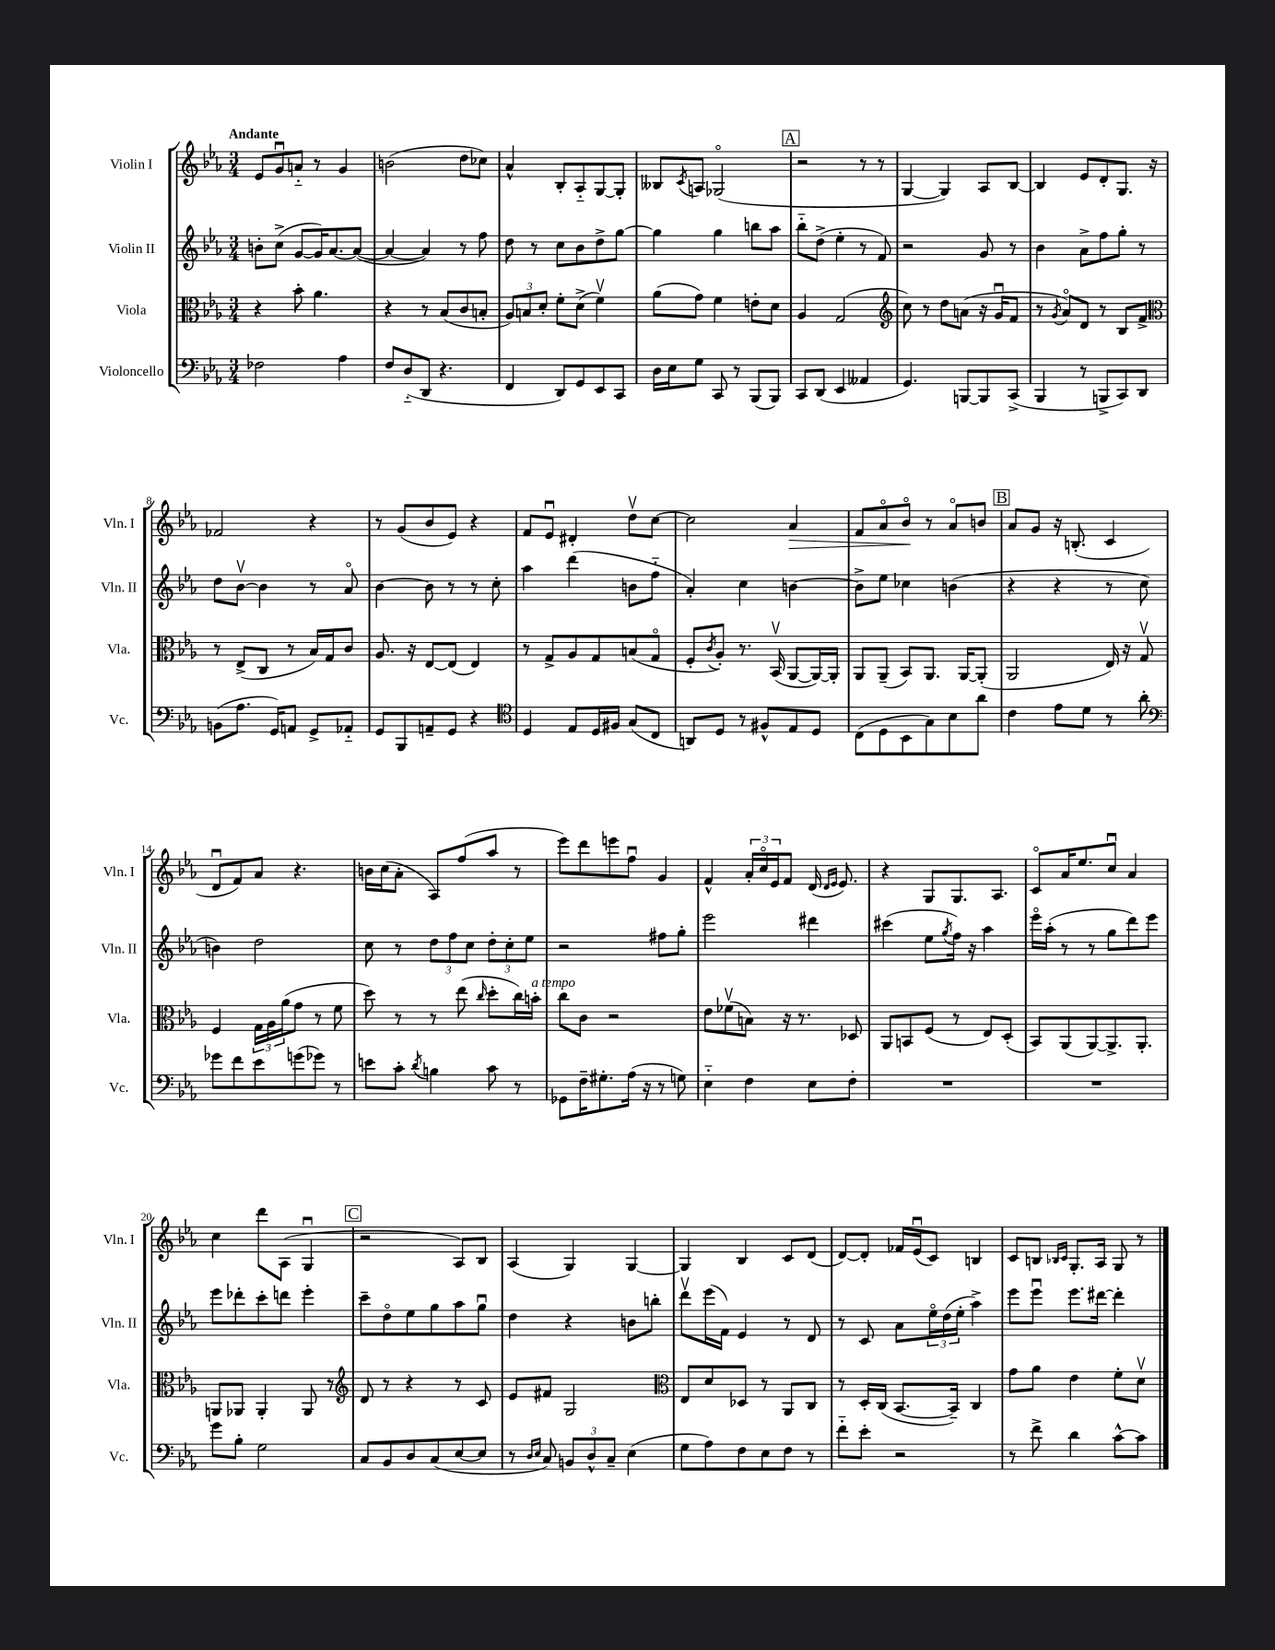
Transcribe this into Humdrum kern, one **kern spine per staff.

**kern	**kern	**kern	**kern
*staff4	*staff3	*staff2	*staff1
*clefF4	*clefC3	*clefG2	*clefG2
*k[b-e-a-]	*k[b-e-a-]	*k[b-e-a-]	*k[b-e-a-]
*M3/4	*M3/4	*M3/4	*M3/4
2F-	4r	8b'	8e-
.	.	(8cc^	8gu
.	8b-'	[8g	8a'~
.	4.a-	16g])	8r
.	.	[8.a-	.
4A-	.	.	4g
.	.	(8a-_	.
=	=	=	=
8F	4r	4a-_	(2b
(8D'~	.	.	.
8DD	8r	4a-])	.
4.r	(8B-	.	.
.	8c	8r	8dd
.	8B'	8ff	8cc-)
=	=	=	=
4FF	12A-)	8dd	4a-^^
.	12B	.	.
.	.	8r	.
.	12d'	.	.
8DD)	8f'	8cc	8B-'
8GG	(8d^	8b-	8A-'~
8EE-	4fv)	8dd^	[8G
8CC	.	[8gg	8G']
=	=	=	=
16D	(8a-	4gg]	8B--
16E-	.	.	.
.	.	.	8qc
8G	8g)	.	8A
8CC	4f	4gg	(2G-o
8r	.	.	.
(8BBB-	8e'	8bb	.
8BBB-)	8d	8aa-	.
=	=	=	=
8CC	4A-	8bb-'~	2r
(8DD	.	(8dd^	.
4EE-	(2G	4ee-'	.
4AA--	.	8r	8r
.	.	8f)	8r
=	=	=	=
*	*clefG2	*	*
4.GG)	8cc)	2r	[4G
.	8r	.	.
.	8dd	.	4G])
[8BBB	(8a	.	.
8BBB]	16r	8g	8A-
.	16gu	.	.
(8CC^	8f	8r	[8B-
=	=	=	=
4BBB-	8r	4b-	4B-]
.	8qg	.	.
.	8a-o)	.	.
8r	8d	8a-^	8e-
8BBB^	8r	8ff	8d'
8CC)	8B-	8gg'	8.G
8DD	8f^	8r	.
.	.	.	16r
=	=	=	=
*	*clefC3	*	*
(8BB	8r	8dd	2f-
8.A-	(8E-^	[8b-v	.
.	8C	4b-]	.
16GG)	.	.	.
8AA	8r	.	.
8GG^	16B-)	8r	4r
.	16G	.	.
8AA-'~	8c	8a-o	.
=	=	=	=
8GG	8.A-	[4b-	8r
8BBB-	.	.	(8g
.	16r	.	.
8AA~	[8E-	8b-]	8b-
8GG	(8E-]	8r	8e-)
4r	4E-)	8r	4r
.	.	8cc'	.
=	=	=	=
*clefC4	*	*	*
4D	8r	4aa-	8f
.	8G^	.	8e-u
8E-	8A-	(4ddd	4d#'
16D	8G	.	.
16F#	.	.	.
(8G	(8B	8b	8ddv
8C	8Go	8ff'~	[8cc
=	=	=	=
8AA)	8F'	4a-')	2cc]
.	8qc	.	.
8D	8A-')	.	.
8r	8.r	4cc	.
8F#^^	.	.	.
.	(16BB-v	.	.
8E-	[8AA-	[4b	4a-
8D	16AA-_)	.	.
.	16AA-']	.	.
=	=	=	=
(8C	8AA-	8b^]	8f
8D	(8AA-~	8ee-	8a-o
8BB-	8BB-)	4cc-	8b-o
8G)	8.AA-	.	8r
8B-	.	(4b	8a-o
.	[16AA-	.	.
8a-	(8AA-']	.	8b
=	=	=	=
4c	2AA-	4r	8a-
.	.	.	8g
8e-	.	4r	16r
.	.	.	(8.B'
8d	.	.	.
8r	16E-)	8r	4c
.	16r	.	.
8a-'	8Gv	8cc	.
=	=	=	=
*clefF4	*	*	*
8g-	4F	4b)	8du
8f	.	.	8f)
8e-	24G	2dd	8a-
.	24A-	.	.
.	(24a-	.	.
(8g	8g	.	4.r
8g-)	8r	.	.
8r	8f	.	.
=	=	=	=
8e	8dd)	8cc	16b
.	.	.	(16cc
8c'	8r	8r	8a-'
8qd	.	.	.
4B	8r	12dd	8A-)
.	.	12ff	.
.	(8ee-	.	(8ff
.	.	12cc	.
.	16qqcc	.	.
8c	8dd'	12dd'	8aa-
.	.	12cc'	.
8r	16cc)	.	8r
.	.	12ee-	.
.	16b'	.	.
=	=	=	=
8GG-	8cc	2r	8eee-)
16F~	8c	.	8ddd
8.G#'	.	.	.
.	2r	.	8eee
(16A-	.	.	8ffu
16r	.	.	.
8r	.	8ff#	4g
8G)	.	8gg'	.
=	=	=	=
4E-'~	8e-	2eee-	4f^^
.	(8f-v	.	.
4F	8B)	.	24a-'
.	.	.	24cco
.	.	.	24e-
.	16r	.	8f
.	8.r	.	.
8E-	.	4ddd#	(16d
.	.	.	16qqd
.	.	.	16qqe-
.	.	.	8.e-)
8F'	8D-	.	.
=	=	=	=
2.r	8AA-	(4ccc#	4r
.	8BB	.	.
.	(8F	8ee-	8G
.	.	8qgg	.
.	8r	16ff)	8.G
.	.	16r	.
.	8E-)	4aa-	.
.	.	.	8.A-
.	(8D'	.	.
=	=	=	=
2.r	8BB-)	16eee-o	8co
.	.	(16aa-'	.
.	(8AA-	8r	16a-
.	.	.	8.ee-
.	[8AA-)	8r	.
.	8.AA-^]	8gg	8ccu
.	.	8ddd)	4a-
.	8.AA-'	.	.
.	.	8eee-	.
=	=	=	=
8g	8AA	8eee-	4cc
8B-'	8AA-	8ddd-'	.
2G	4AA-'	8ccc'	8ddd
.	.	8ddd	(8A-
.	8AA-	4eee-'	4Gu
.	8r	.	.
=	=	=	=
*	*clefG2	*	*
8C	8d	8ccc~	2r
8BB-	8r	8ddo	.
8D	4r	8ee-	.
(8C	.	8gg	.
[8E-	8r	8aa-	8A-)
8E-]	8c	8ggu	8B-
=	=	=	=
8r	8e-	4dd	(4A-
16qqD	.	.	.
16qqE-	.	.	.
8C)	8f#	.	.
12BB	2G	4r	4G)
12D^^	.	.	.
12C~	.	.	.
(4E-	.	8b	[4G
.	.	8bb'	.
=	=	=	=
*	*clefC3	*	*
8G	8E-	8dddv	4G]
8A-)	8d	(16eee-	.
.	.	16f)	.
8F	8D-	4e-	4B-
8E-	8r	.	.
8F	8AA-	8r	8c
8r	8C	8d	(8d
=	=	=	=
8f'~	8r	8r	[8d)
8e-'	16D'	8c	8d']
.	(16C	.	.
2r	[8.BB-	8a-	16f-
.	.	.	(16e-u
.	.	24ee-o	8c)
.	.	(24dd	.
.	16BB-~])	.	.
.	.	24ee-'	.
.	4C	4aa-^)	4B
=	=	=	=
8r	8g	8eee-	8c
8f^	8a-	8eee-u	8B
.	.	.	16qqB-
.	.	.	16qqc
4d	4e-	8.eee-	8.G'
.	.	[16ddd#	16A-
[8c^^	8f'	4ddd#']	8G
8c]	8dv	.	8r
==	==	==	==
*-	*-	*-	*-
